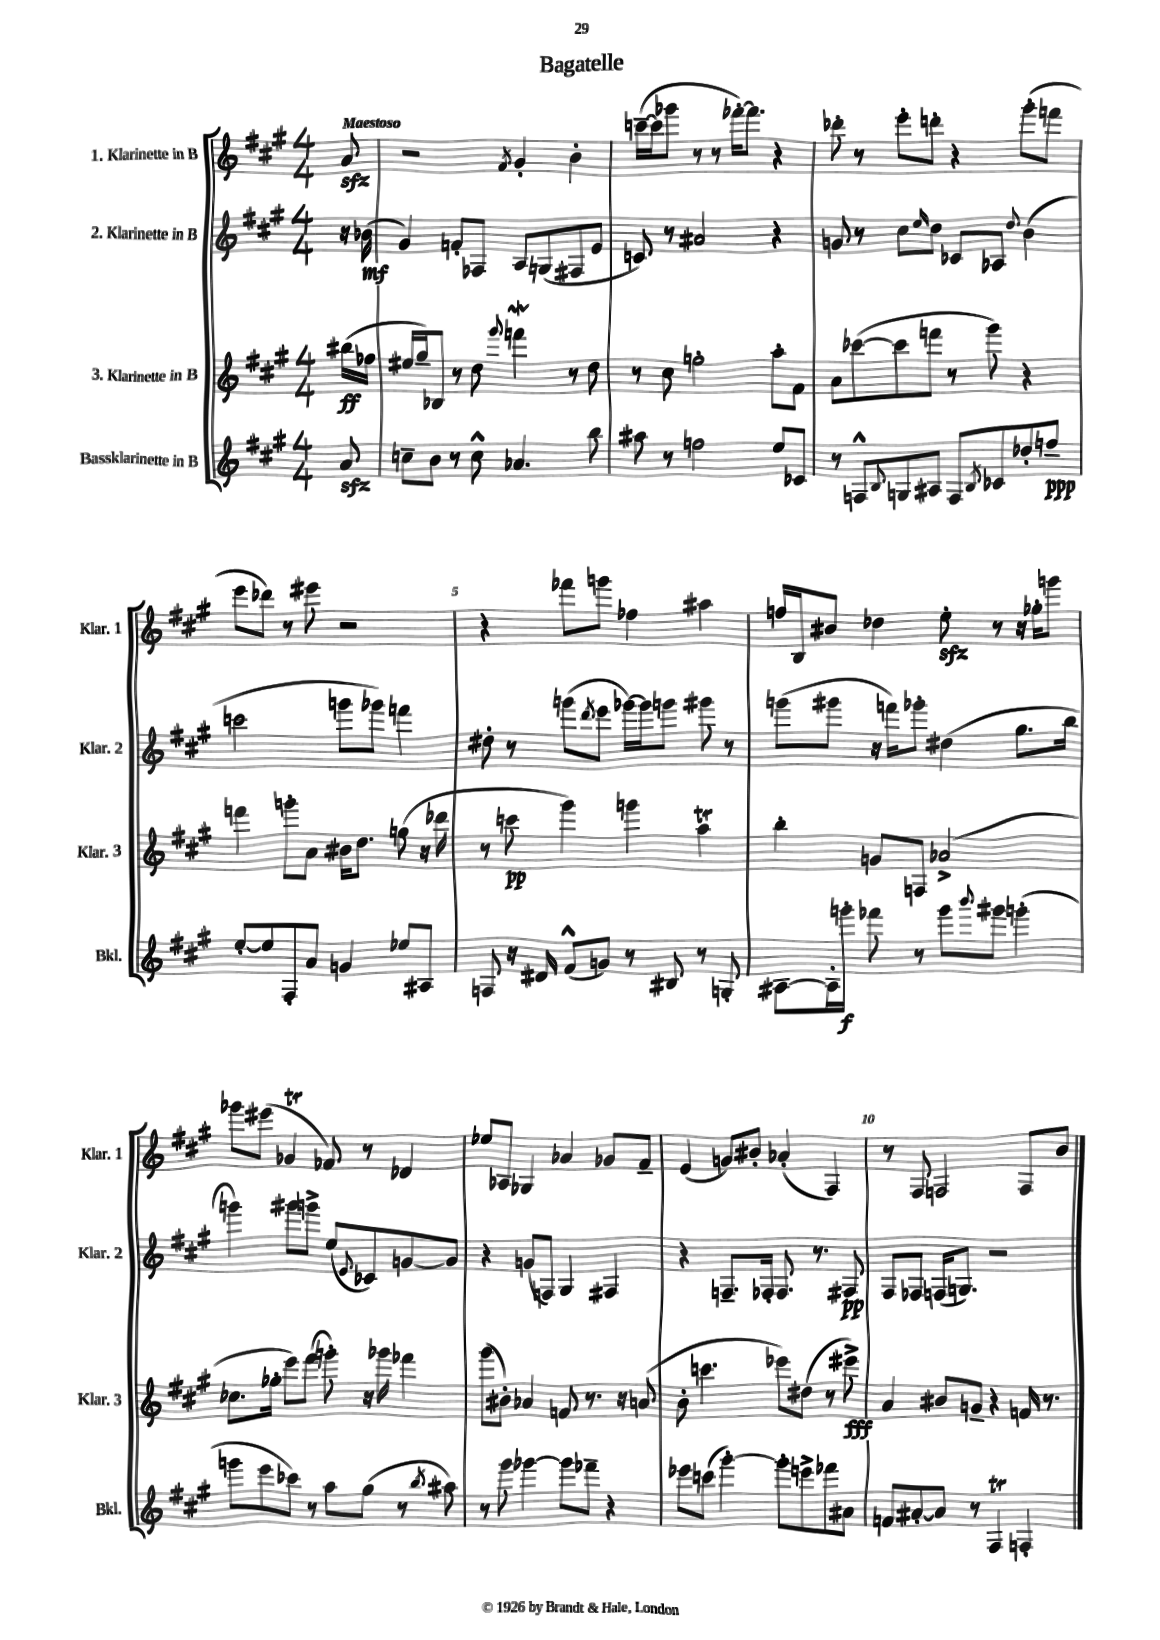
\header { title = "Bagatelle" }
<<
\new StaffGroup <<
\new Staff = "s0" \with { instrumentName = "1. Klarinette in B" shortInstrumentName = "Klar. 1" } {
    \clef treble \key a \major \numericTimeSignature \time 4/4 \partial 8 \tempo "Maestoso"
    a'8\sfz |
    r2 \acciaccatura { fis'8 } gis'4-. b'4-. |
    c'''16~--( c'''16 ges'''8 r8 r8 fes'''16~-.) fes'''8. r4 |
    des'''8-. r8 e'''8-. d'''8-. r4 gis'''8-.( f'''8 |
    e'''8 des'''8) r8 eis'''8 r2 |
    r4 fes'''8 g'''8 fes''4 ais''4 |
    f''16 b16 bis'8 des''4 e''8-.\sfz r8 r16 ges''16-. g'''8 |
    ges'''8 eis'''8( ges'4\trill fes'8) r8 des'4 |
    ees''8 aes8 ges4 aes'4 ges'8 fis'8-- |
    e'4( g'8) bis'8-. aes'4-.( fis4) |
    r8 fis8 f2 f8 b'8 \bar "|." |
}
\new Staff = "s1" \with { instrumentName = "2. Klarinette in B" shortInstrumentName = "Klar. 2" } {
    \clef treble \key a \major \numericTimeSignature \time 4/4 \partial 8
    r16 bes'16\mf( |
    gis'4) f'8-. fes8 a8 g8( fis8 e'8 |
    c'8) r8 ais'2 r4 |
    g'8 r8 cis''8 \grace { e''16 } d''8 ces'8 aes8 \appoggiatura { d''8 } b'4( |
    c'''2 g'''8 ges'''8) f'''4 |
    dis''8-. r8 g'''8( \acciaccatura { d'''8 } e'''8 ges'''16~) ges'''16 g'''8 gis'''8 r8 |
    g'''8( gis'''8 r16 f'''16) ges'''8-. dis''4( gis''8. b''16 |
    g'''4) gis'''8 g'''8-> e''8( \appoggiatura { e'8 } ces'8) g'8~ g'8 |
    r4 g'8( f8) gis4 fis4 |
    r4 f8.-- fes16-. fes8. r8. fis8\pp |
    fis8 fes8 f16( g8.) r2 \bar "|." |
}
\new Staff = "s2" \with { instrumentName = "3. Klarinette in B" shortInstrumentName = "Klar. 3" } {
    \clef treble \key a \major \numericTimeSignature \time 4/4 \partial 8
    bis''16\ff( fes''16 |
    eis''16 gis''16--) bes8 r8 d''8 \appoggiatura { gis'''8 } f'''4\mordent r8 d''8 |
    r8 cis''8 g''2-. a''8-. fis'8 |
    a'8 ces'''8~( ces'''8 f'''8 r8 gis'''8) r4 |
    f'''4 g'''8-. a'8 bis'16 d''8. g''8( r16 des'''16 |
    r8 c'''8\pp gis'''4) g'''4 a''4\trill |
    b''4-. g'8 f8 aes'2->( |
    ces''8. ges''16-. e'''8) fis'''8( g'''8-.) r16 ges'''16 fes'''4 |
    gis'''8( bis'8-.) aes'4 f'8 r8. r16 a'8( |
    b'8-. c'''4. ees'''8) dis''8( r8 eis'''8->\fff) |
    a'4 bis'8 g'8-- r4 f'16 r8. \bar "|." |
}
\new Staff = "s3" \with { instrumentName = "Bassklarinette in B" shortInstrumentName = "Bkl." } {
    \clef treble \key a \major \numericTimeSignature \time 4/4 \partial 8
    a'8\sfz |
    c''8-- b'8 r8 c''8-^ aes'4. b''8 |
    ais''8 r8 f''2 e''8 ces'8 |
    r8 f8-^ \appoggiatura { b8 } g8 ais8 f8 \acciaccatura { b8 } ces'8 des''8-. f''8--\ppp |
    e''8~-. e''8 fis8-. a'8 g'4 ees''8 ais8 |
    f8 r16 dis'16 fis'8-^( g'8) r8 bis8 r8 g8-. |
    ais8~ ais16-. g'''16-.\f fes'''8 r8 g'''8 \appoggiatura { b'''8 } gis'''8 g'''4-.( |
    g'''8 e'''8 ces'''8) r8 a''8 gis''8( r8 \acciaccatura { b''8 } ais''8) |
    r8 gis'''8 ges'''4~ ges'''8 fes'''8-- r4 |
    ees'''8 c'''8( gis'''4~-.) gis'''8-. e'''8-> fes'''8 ais'8 |
    f'8 ais'8~-. ais'8 r8 fis4\trill f4-. \bar "|." |
}
>>
>>
\layout { \context { \Score \override BarNumber.break-visibility = ##(#f #t #t) barNumberVisibility = #(every-nth-bar-number-visible 5) } }
